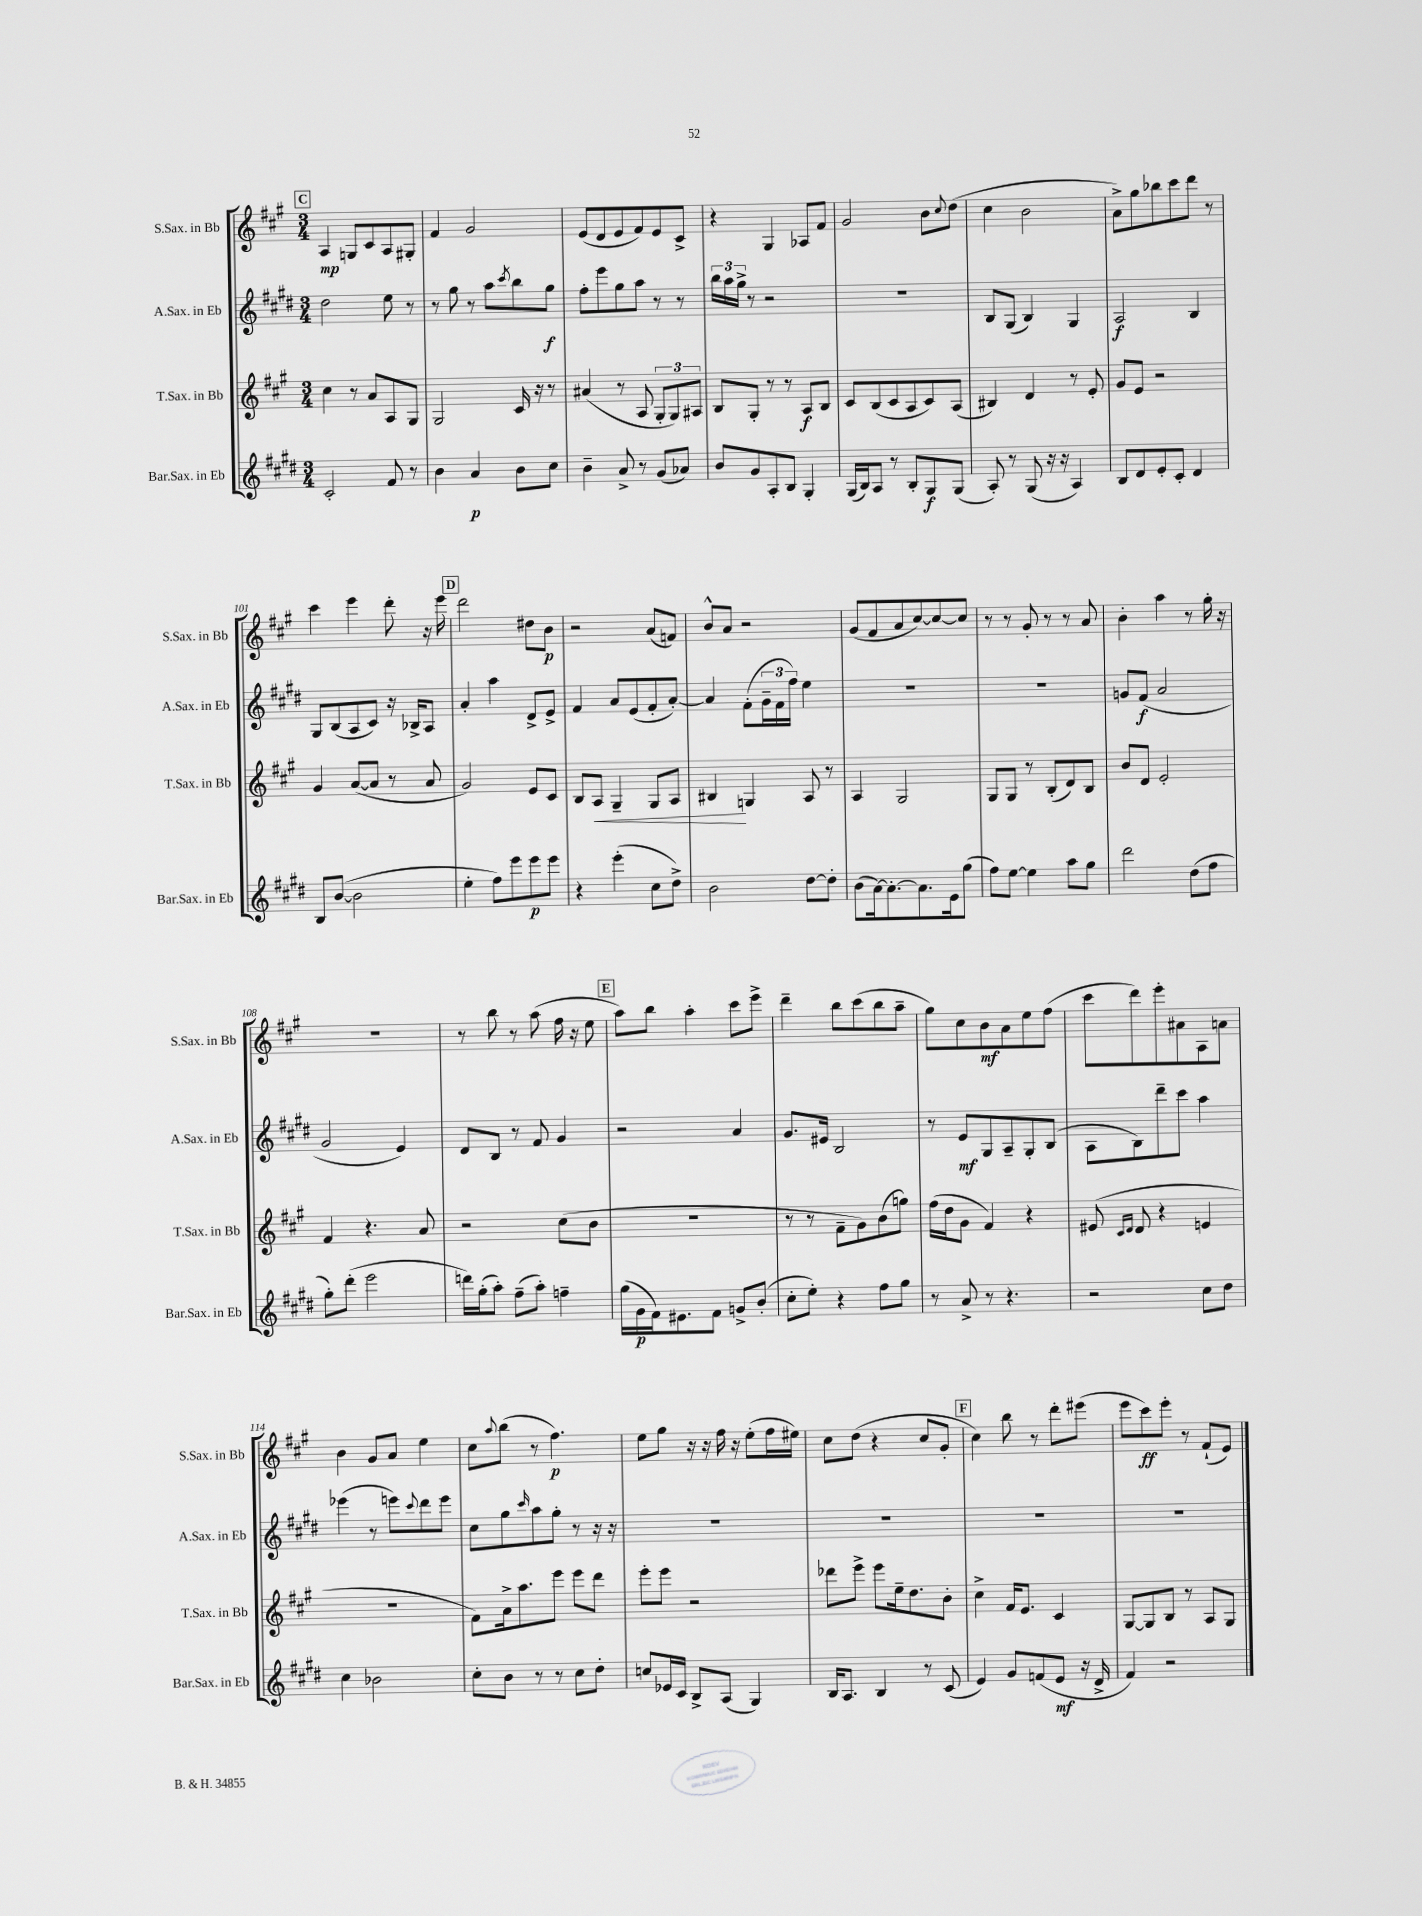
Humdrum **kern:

**kern	**kern	**kern	**kern
*staff4	*staff3	*staff2	*staff1
*clefG2	*clefG2	*clefG2	*clefG2
*k[f#c#g#d#]	*k[f#c#g#]	*k[f#c#g#d#]	*k[f#c#g#]
*M3/4	*M3/4	*M3/4	*M3/4
2c#'	4cc#	2dd#	4A
.	8r	.	8G
.	8a	.	8c#
8f#	8A	8ee	8A
8r	8G#	8r	8G#'
=	=	=	=
4b	2G#	8r	4f#
.	.	8gg#	.
4a	.	8r	2g#
.	.	8aa	.
.	.	8qccc#	.
8b	16c#	8bb	.
.	16r	.	.
8cc#	8r	8gg#	.
=	=	=	=
4b~	(4a#	8ff#'	(8e
.	.	8eee	8d
8a^	8r	8gg#	8e
8r	8A	8aa	8f#)
(8g#	12G#'	8r	8e
.	12G#)	.	.
8a-)	.	8r	8c#^
.	12A#	.	.
=	=	=	=
8b	8B	24bb	4r
.	.	24aa	.
.	.	24gg#^	.
8g#	8G#'	8r	.
8A'	8r	2r	4G#
8B	8r	.	.
4G#'	8A	.	8A-
.	8B	.	8f#
=	=	=	=
(16G#	8c#	2.r	2g#
16B)	.	.	.
8A	(8B	.	.
8r	8c#	.	.
8B'	8A	.	.
8G#	8c#)	.	8b
.	.	.	8qqcc#
(8G#	(8A	.	(8dd
=	=	=	=
8A')	4B#)	8B	4cc#
8r	.	(8G#	.
(8G#	4d	4B)	2b
16r	.	.	.
16r	.	.	.
4A)	8r	4G#	.
.	8e'	.	.
=	=	=	=
8B	8g#	2A	8a^)
8d#	8e	.	8gg#
8e'	2r	.	8bb-
8c#'	.	.	8ccc#
4d#	.	4B	8ddd
.	.	.	8r
=	=	=	=
8B	4g#	8G#	4ccc#
([8b	.	(8B	.
2b]	([8a	8A	4eee
.	8a]	8c#)	.
.	8r	16r	8ddd'
.	.	16B-^	.
.	8a	8A	16r
.	.	.	16eee
=	=	=	=
4ee'	2g#)	4a'	2ddd
8ff#)	.	4aa	.
8eee	.	.	.
8eee	8e	8d#^	8dd#
8eee	8c#	8e^	8b
=	=	=	=
4r	8B	4f#	2r
.	8A	.	.
(4eee'	4G#~	8a	.
.	.	(8e	.
8cc#	8G#	8f#'	(8a
8dd#^)	8A	[8a')	8f)
=	=	=	=
2b	4B#	4a]	8b^^
.	.	.	8a
.	4G	(8f#'	2r
.	.	24g#~	.
.	.	24f#	.
.	.	24ff#)	.
[8dd#	8A	4ee	.
8dd#']	8r	.	.
=	=	=	=
(8b	4A	2.r	(8g#
[16a)	.	.	8f#
8.a'_	.	.	.
.	2G#	.	8a
8.a]	.	.	[8cc#)
.	.	.	8cc#_
16e	.	.	.
(8gg#	.	.	8cc#]
=	=	=	=
8ff#)	8G#	2.r	8r
[8ee	8G#	.	8r
4ee]	8r	.	8g#'
.	(8B'	.	8r
8aa	8d)	.	8r
8gg#	8B	.	8a
=	=	=	=
2ddd#	8b	8g	4b'
.	8d	(8f#	.
.	2e'	2a	4aa
(8dd#	.	.	8r
8ff#	.	.	16gg#'
.	.	.	16r
=	=	=	=
8gg#')	4f#	2g#	2.r
(8ddd#'	.	.	.
2eee	4.r	.	.
.	.	4e)	.
.	8a	.	.
=	=	=	=
16ddd)	2r	8d#	8r
(16gg#'	.	.	.
8aa')	.	8B	8bb
(8ff#~	.	8r	8r
8aa')	.	8f#	(8aa
4ff~	(8cc#	4g#	16ff#
.	.	.	16r
.	8b	.	8ee
=	=	=	=
(16gg#	2.r	2r	8aa)
16g#	.	.	.
16f#)	.	.	8bb
8.e#	.	.	.
.	.	.	4aa'
8f#	.	.	.
8g^	.	4a	8ccc#
(8b'	.	.	8eee^
=	=	=	=
8cc#'	8r	8.g#	4ddd~
8ee')	8r	.	.
.	.	16e#	.
4r	8f#~	2B	8bb
.	8g#)	.	(8ccc#
8ff#	(8b	.	8bb
8gg#	8gg)	.	8aa~
=	=	=	=
8r	(16ff#	8r	8gg#)
.	16dd	.	.
8a^	8g#	8e	8cc#
8r	4f#)	8G#	8b
4.r	.	8A~	8a
.	4r	8G#'	8ee
.	.	(8B	(8ff#
=	=	=	=
2r	(8e#	8A	8ccc#
.	16qqc#	.	.
.	16qqd	.	.
.	8d	8B)	8ddd)
.	4r	8ddd#~	8eee'
.	.	8ccc#	8a#
8cc#	4e	4aa	8A
8dd#	.	.	8a
=	=	=	=
4cc#	2.r	(4eee-	4b
2b-	.	8r	8g#
.	.	8eee)	8a
.	.	8qqccc#	.
.	.	8ddd#	4ee
.	.	8eee	.
=	=	=	=
8cc#'	8f#)	8cc#	8cc#
.	.	.	8qqaa
8b	16a^	8gg#	(8bb
.	8.aa	.	.
.	.	16qqccc#	.
8r	.	8aa	8r
8r	8eee	8gg#'	4.ff#)
8cc#	8eee	8r	.
8dd#'	8ddd	16r	.
.	.	16r	.
=	=	=	=
8cc	8eee'	2.r	8ee
16e-	8eee	.	8gg#
16c#	.	.	.
8B^	2r	.	16r
.	.	.	16r
(8A	.	.	16ff#
.	.	.	16r
4G#)	.	.	(8ee'
.	.	.	16ff#
.	.	.	16ee#)
=	=	=	=
16B	8ddd-	2.r	8cc#
8.A	.	.	.
.	8eee^	.	(8dd
4B	8eee	.	4r
.	16ee~	.	.
.	8.dd	.	.
8r	.	.	8cc#
(8c#	8b'	.	8g#'
=	=	=	=
4e)	4cc#^	2.r	4cc#)
8g#	16f#	.	8bb
.	8.e	.	.
(8f	.	.	8r
8e	4c#	.	8ddd'
16r	.	.	(8eee#
16d#^	.	.	.
=	=	=	=
4f#)	[8G#	2.r	8eee
.	8G#]	.	8ccc#)
2r	8B	.	8eee'
.	8r	.	8r
.	8A	.	(8f#`
.	8G#	.	8e)
==	==	==	==
*-	*-	*-	*-
